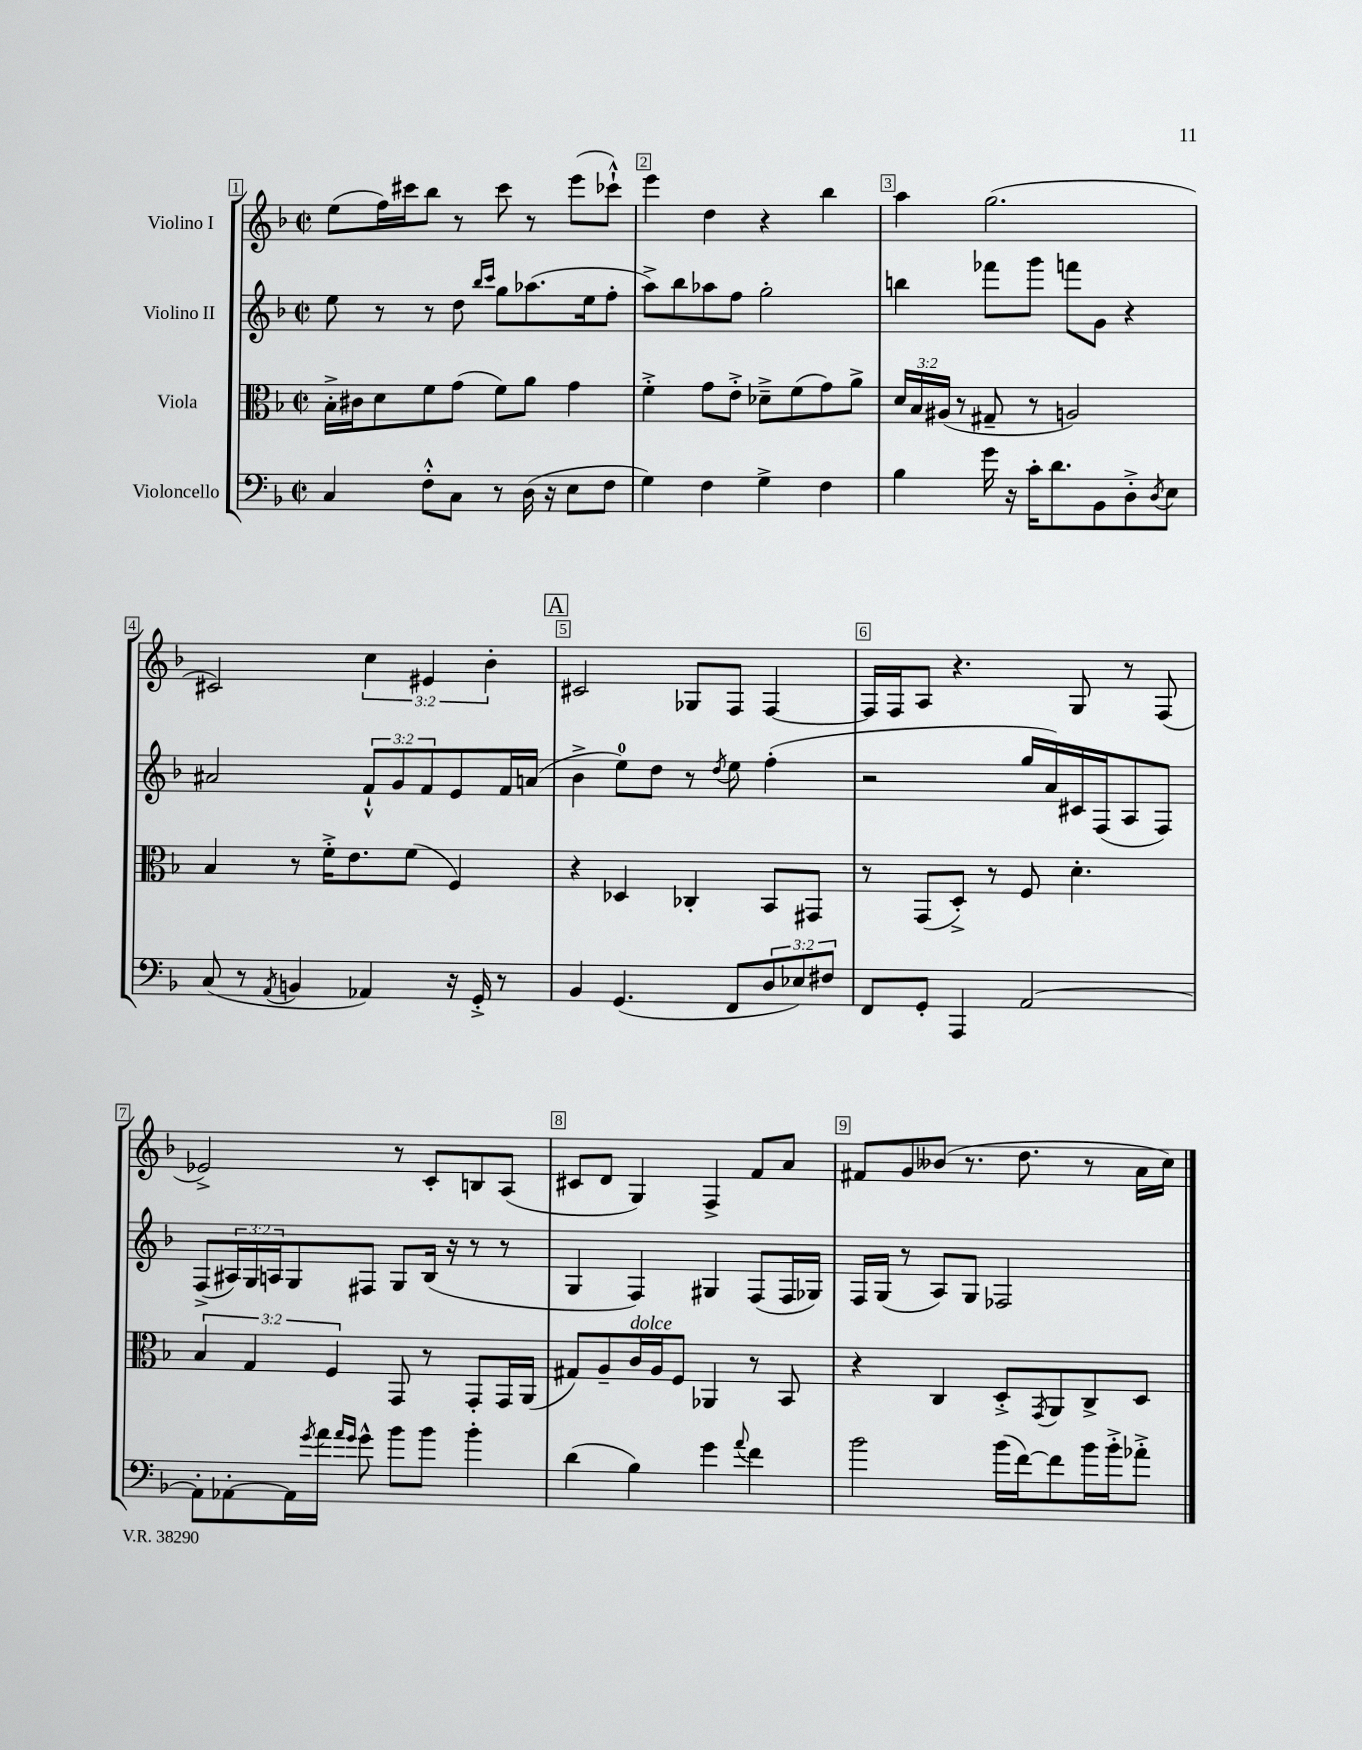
<<
\new StaffGroup <<
\new Staff = "s0" \with { instrumentName = "Violino I" } {
    \clef treble \key f \major \defaultTimeSignature \time 2/2 \override Staff.TupletNumber.text = #tuplet-number::calc-fraction-text
    e''8( f''16) cis'''16 bes''8 r8 cis'''8 r8 e'''8( ces'''8-!-^) |
    e'''4 d''4 r4 bes''4 |
    a''4 g''2.( |
    cis'2) \tuplet 3/2 { c''4 eis'4 bes'4-. } |
    \mark \markup { \box "A" } cis'2 ges8 f8 f4~ |
    f16 f16 a8 r4. g8 r8 f8( |
    ees'2->) r8 c'8-. b8 a8( |
    cis'8 d'8 g4) f4-> f'8 a'8 |
    fis'8 g'8 beses'8( r8. d''8. r8 a'16 c''16) \bar "|." |
}
\new Staff = "s1" \with { instrumentName = "Violino II" } {
    \clef treble \key f \major \defaultTimeSignature \time 2/2 \override Staff.TupletNumber.text = #tuplet-number::calc-fraction-text
    e''8 r8 r8 d''8 \grace { bes''16 c'''16 } g''8 aes''8.( e''16 f''8-. |
    a''8->) bes''8 aes''8 f''8 g''2-. |
    b''4 fes'''8 g'''8 f'''8 g'8 r4 |
    ais'2 \tuplet 3/2 { f'8-!-^ g'8 f'8 } e'8 f'16 a'16( |
    \mark \markup { \box "A" } bes'4-> e''8-0) d''8 r8 \acciaccatura { d''8 } e''8 f''4-.( |
    r2 g''16 a'16) cis'16 f16( a8 f8) |
    f8->( \tuplet 3/2 { ais16) g16 a16 } g8 fis8 g8 bes16( r16 r8 r8 |
    g4 f4) gis4 f8( f16 ges16) |
    f16 g16( r8 a8) g8 fes2 \bar "|." |
}
\new Staff = "s2" \with { instrumentName = "Viola" } {
    \clef alto \key f \major \defaultTimeSignature \time 2/2 \override Staff.TupletNumber.text = #tuplet-number::calc-fraction-text
    bes16-.-> cis'16 d'8 f'8 g'8( f'8) a'8 g'4 |
    f'4-.-> g'8 e'8-.-> des'8---> f'8( g'8) a'8-> |
    \tuplet 3/2 { d'16 bes16 ais16( } r8 gis8-- r8 a2) |
    bes4 r8 f'16-.-> e'8. f'8( f4) |
    \mark \markup { \box "A" } r4 des4 ces4-. bes,8 gis,8 |
    r8 g,8( d8-.->) r8 f8 d'4.-. |
    \tuplet 3/2 { bes4 g4 f4 } g,8 r8 g,8-. g,16 a,16( |
    gis8) a8-- c'16^\markup { \italic "dolce" } a16 f8 aes,4 r8 bes,8 |
    r4 c4 d8-.-> \acciaccatura { g,8 } a,8 c8-> d8 \bar "|." |
}
\new Staff = "s3" \with { instrumentName = "Violoncello" } {
    \clef bass \key f \major \defaultTimeSignature \time 2/2 \override Staff.TupletNumber.text = #tuplet-number::calc-fraction-text
    c4 f8-.-^ c8 r8 d16( r16 e8 f8 |
    g4) f4 g4-> f4 |
    bes4 g'16 r16 c'16-. d'8. bes,8 d8-.-> \acciaccatura { d8 } e8 |
    c8( r8 \acciaccatura { a,8 } b,4 aes,4) r16 g,16-.-> r8 |
    \mark \markup { \box "A" } bes,4 g,4.( f,8 \tuplet 3/2 { d8 ees8) fis8 } |
    f,8 g,8-. a,,4 a,2~ |
    a,8-. aes,8~-. aes,16 \acciaccatura { g'8 } a'16 \grace { a'16 g'16 } g'8-^ bes'8 bes'8 bes'4-. |
    d'4( bes4) g'4 \appoggiatura { a'8 } f'4 |
    bes'2 bes'16( f'16~) f'8 bes'16 bes'16-.-> aes'8-.-> \bar "|." |
}
>>
>>
\layout { \context { \Score \override BarNumber.break-visibility = ##(#f #t #t) barNumberVisibility = #all-bar-numbers-visible \override BarNumber.stencil = #(make-stencil-boxer 0.1 0.3 ly:text-interface::print) } }
